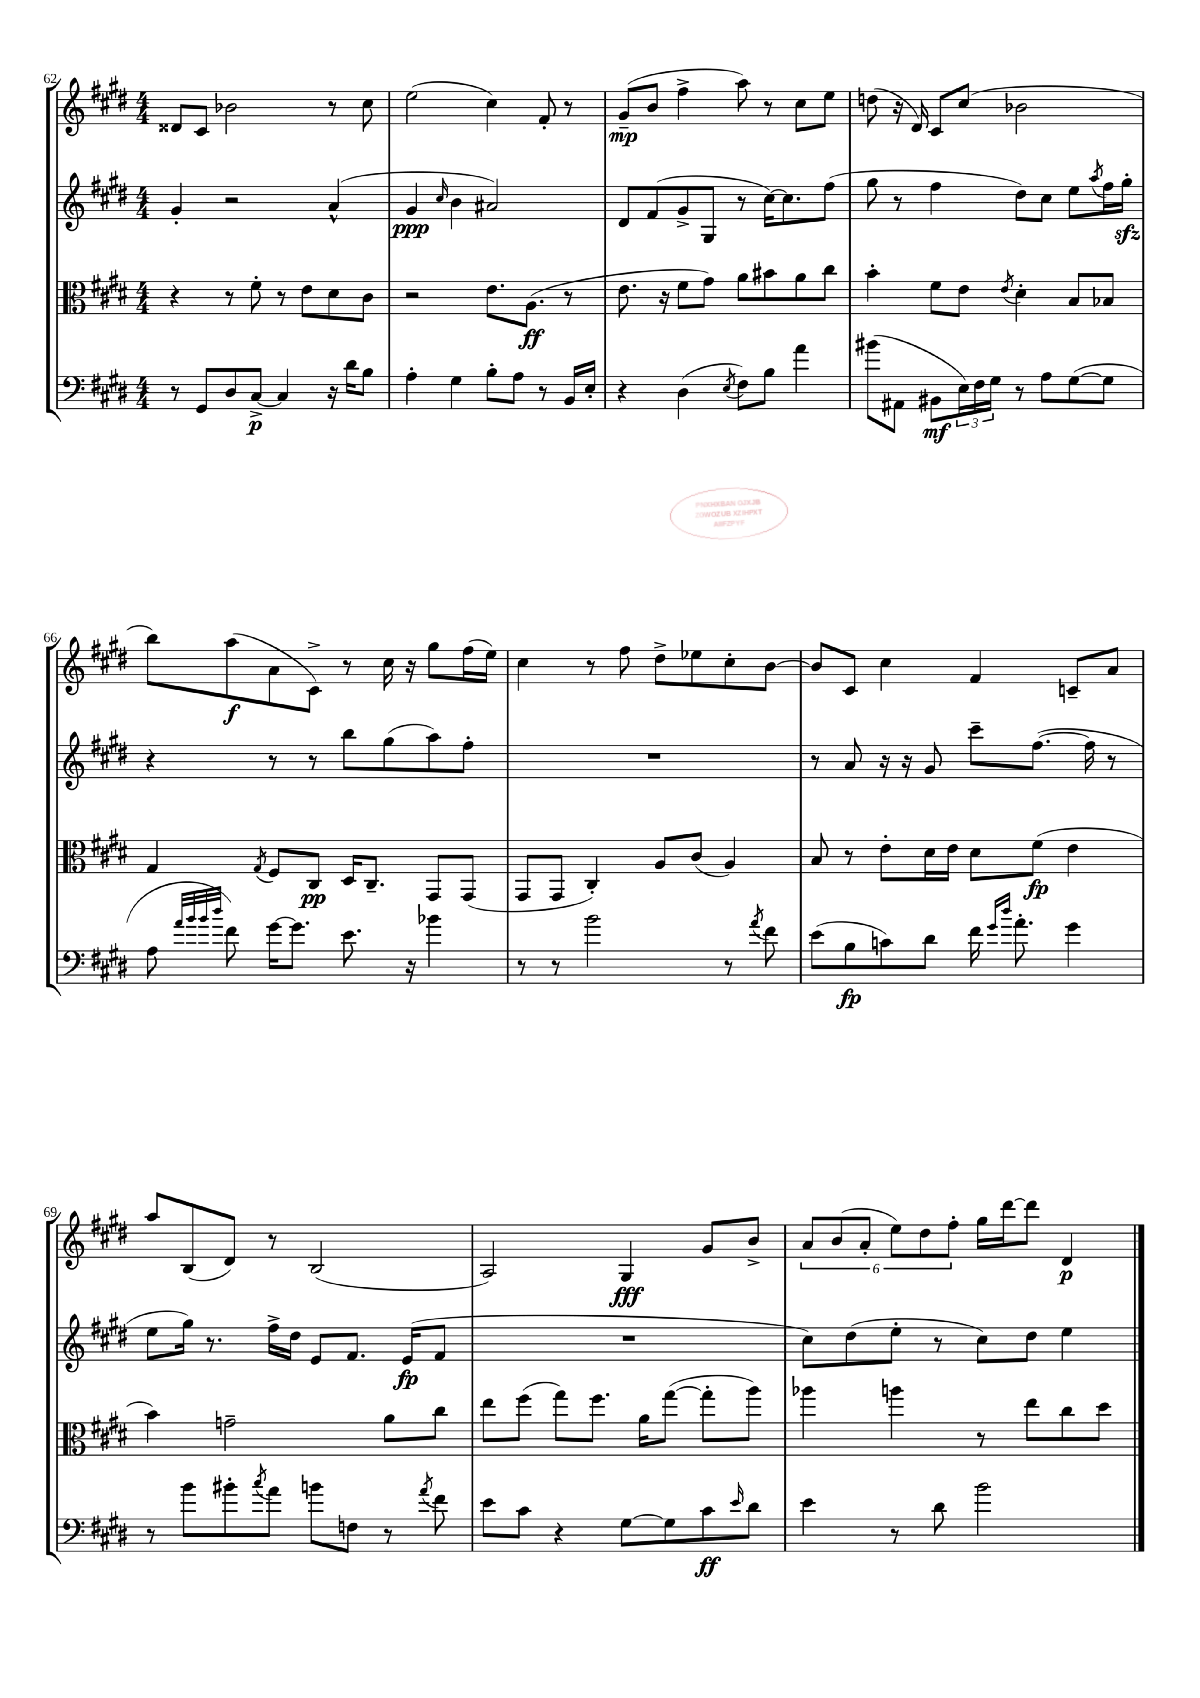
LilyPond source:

<<
\new StaffGroup <<
\new Staff = "s0" {
    \clef treble \key e \major \numericTimeSignature \time 4/4
    disis'8 cis'8 bes'2 r8 cis''8 |
    e''2( cis''4) fis'8-. r8 |
    gis'8--\mp( b'8 fis''4-> a''8) r8 cis''8 e''8 |
    d''8( r16 dis'16) cis'8 cis''8( bes'2 |
    b''8) a''8\f( a'8 cis'8->) r8 cis''16 r16 gis''8 fis''16( e''16) |
    cis''4 r8 fis''8 dis''8-> ees''8 cis''8-. b'8~ |
    b'8 cis'8 cis''4 fis'4 c'8-- a'8 |
    a''8 b8( dis'8) r8 b2( |
    a2) gis4\fff gis'8 b'8-> |
    \tuplet 6/4 { a'8 b'8( a'8-. e''8) dis''8 fis''8-. } gis''16 dis'''16~ dis'''8 dis'4\p \bar "|." |
}
\new Staff = "s1" {
    \clef treble \key e \major \numericTimeSignature \time 4/4
    gis'4-. r2 a'4-^( |
    gis'4\ppp \grace { cis''16 } b'4 ais'2) |
    dis'8 fis'8( gis'8-> gis8 r8 cis''16~) cis''8. fis''8( |
    gis''8 r8 fis''4 dis''8) cis''8 e''8 \acciaccatura { a''8 } fis''16 gis''16-.\sfz |
    r4 r8 r8 b''8 gis''8( a''8) fis''8-. |
    R1 |
    r8 a'8 r16 r16 gis'8 cis'''8-- fis''8.~( fis''16 r8 |
    e''8 gis''16) r8. fis''16-> dis''16 e'8 fis'8. e'16\fp( fis'8 |
    R1 |
    cis''8) dis''8( e''8-. r8 cis''8) dis''8 e''4 \bar "|." |
}
\new Staff = "s2" {
    \clef alto \key e \major \numericTimeSignature \time 4/4
    r4 r8 fis'8-. r8 e'8 dis'8 cis'8 |
    r2 e'8. a8.\ff( r8 |
    e'8. r16 fis'8 gis'8) a'8 bis'8 a'8 cis''8 |
    b'4-. fis'8 e'8 \acciaccatura { e'8 } dis'4-. b8 bes8 |
    gis4 \acciaccatura { gis8 } fis8 cis8\pp dis16 cis8.-- gis,8 gis,8( |
    gis,8 gis,8 cis4-.) a8 cis'8( a4) |
    b8 r8 e'8-. dis'16 e'16 dis'8 fis'8\fp( e'4 |
    b'4) g'2-- a'8 cis''8 |
    e''8 fis''8( gis''8) fis''8. a'16 gis''8~( gis''8-. a''8) |
    aes''4 a''4 r8 e''8 cis''8 dis''8 \bar "|." |
}
\new Staff = "s3" {
    \clef bass \key e \major \numericTimeSignature \time 4/4
    r8 gis,8 dis8 cis8~->\p cis4 r16 dis'16 b8 |
    a4-. gis4 b8-. a8 r8 b,16 e16-. |
    r4 dis4( \acciaccatura { e8 } fis8) b8 a'4 |
    bis'8( ais,8 bis,8\mf \tuplet 3/2 { e16) fis16 gis16 } r8 a8 gis8~( gis8 |
    a8 \grace { a'32 b'32 b'32 dis''32 } fis'8) gis'16~ gis'8. e'8. r16 bes'4 |
    r8 r8 b'2 r8 \acciaccatura { a'8 } fis'8 |
    e'8( b8\fp c'8) dis'8 fis'16 \grace { gis'16 dis''16 } a'8.-. gis'4 |
    r8 b'8 bis'8-. \acciaccatura { cis''8 } a'8 b'8 f8 r8 \acciaccatura { a'8 } fis'8 |
    e'8 cis'8 r4 gis8~ gis8 cis'8\ff \grace { e'16 } dis'8 |
    e'4 r8 dis'8 b'2 \bar "|." |
}
>>
>>
\layout { \context { \Score currentBarNumber = #62 } }
